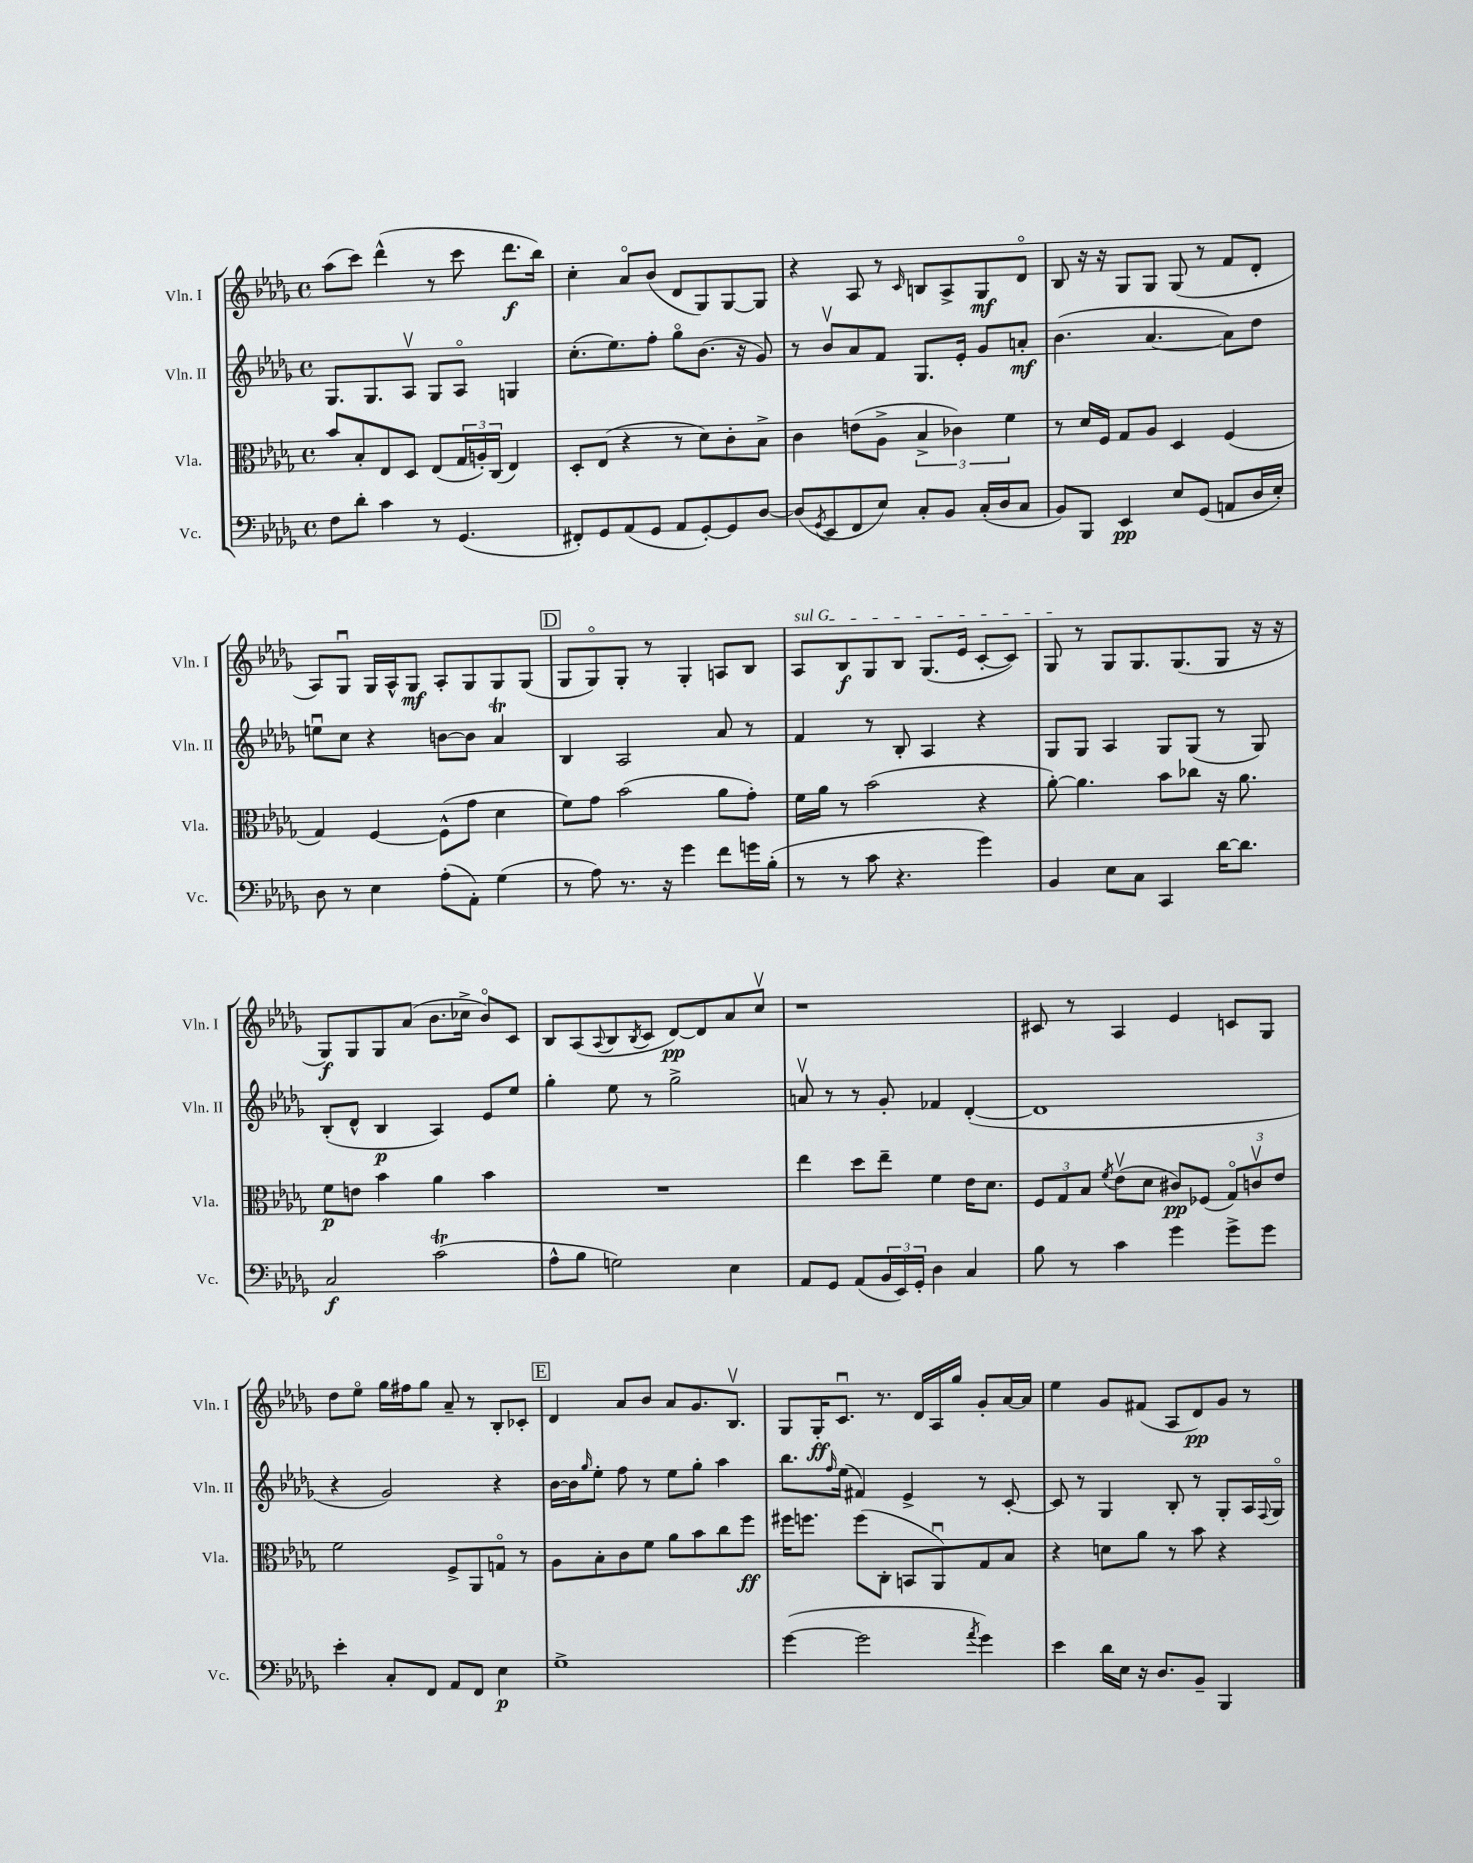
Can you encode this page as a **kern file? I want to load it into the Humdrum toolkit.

**kern	**kern	**kern	**kern
*staff4	*staff3	*staff2	*staff1
*clefF4	*clefC3	*clefG2	*clefG2
*k[b-e-a-d-g-]	*k[b-e-a-d-g-]	*k[b-e-a-d-g-]	*k[b-e-a-d-g-]
*M4/4	*M4/4	*M4/4	*M4/4
*met(c)	*met(c)	*met(c)	*met(c)
8F	8b-	8.G-	(8aa-
8d-'	8B-'	.	8ccc)
.	.	8.G-	.
4c	8E-	.	(4ddd-^^
.	8D-	8A-v	.
8r	(8E-	8G-	8r
(4.GG-	24G-	8A-o	8ccc
.	24A')	.	.
.	(24C	.	.
.	4E-)	4G	8.ddd-
.	.	.	16bb-)
=	=	=	=
8FF#')	8D-'	(8.cc'	4cc'
8GG-	(8E-	.	.
.	.	8.ee-)	.
(8AA-	4r	.	8a-o
8GG-	.	8ff'	(8b-
8AA-	8r	8gg-o	8d-
[8GG-')	8d-)	(8.b-	8G-)
8GG-]	8c'	.	[8G-
.	.	16r	.
[8D-	8B-^	8g-)	8G-]
=	=	=	=
(8D-]	4c	8r	4r
8qGG-	.	.	.
8EE-	.	8b-v	.
8FF	(8e	8a-	8A-
8E-)	8A-^	8f	8r
.	.	.	16qqc
8C'	6B-^	8.G-	8B
8BB-	.	.	8A-^
.	6c-)	.	.
.	.	16e-'	.
(16C'	.	8g-	8G-
16D-	.	.	.
.	6f	.	.
8C	.	8a'	8d-o
=	=	=	=
8BB-)	8r	(4.b-	8B-
8BBB-	16d-	.	16r
.	16F	.	16r
4EE-	8G-	.	8G-
.	8A-	[4.a-	8G-
8E-	4D-	.	(8G-
(8GG-	.	.	8r
8AA	(4F	8a-])	8f
16D-	.	8dd-	8d-'
16E-')	.	.	.
=	=	=	=
8D-	4G-)	8eeu	8A-)
8r	.	8cc	8G-u
4E-	[4F	4r	16G-
.	.	.	16A-^^
.	.	.	8G-
(8A-'	(8F^^]	[8b	8A-'
8AA-')	8g-	8b]	8G-
(4G-	4d-	4a-	8G-
.	.	.	(8G-
=	=	=	=
8r	8f)	4B-	8G-
8A-)	8g-	.	8G-o)
8.r	(2b-	2A-	8G-'
.	.	.	8r
16r	.	.	.
4g-	.	.	4G-'
8f	8a-	8a-	8A
16g	8g-')	8r	8B-
(16B-'	.	.	.
=	=	=	=
8r	16f	4f	8A-
.	16a-	.	.
8r	8r	.	8B-
8c	(2b-	8r	8G-
4.r	.	8B-'	8B-
.	.	4A-	(8.G-
.	.	.	16e-
4g-)	4r	4r	[8c'
.	.	.	8c])
=	=	=	=
4BB-	[8a-')	8G-	8G-
.	4.a-]	8G-	8r
8E-	.	4A-	8G-
8C	.	.	8.G-
4CC	8b-	8G-	.
.	.	.	(8.G-
.	8cc-	(8G-	.
[16d-	16r	8r	8G-
8.d-]	8.a-	.	.
.	.	8G-)	16r
.	.	.	16r
=	=	=	=
2C	8f	(8B-'	8G-)
.	8e	8d-^^	8G-
.	4b-	4B-	8G-
.	.	.	(8a-
(2c	4a-	4A-)	8.b-
.	.	.	16cc-^
.	4b-	8e-	8b-o)
.	.	8ee-	8c
=	=	=	=
8A-^^	1r	4gg-'	8B-
8B-	.	.	(8A-
.	.	.	8qqA-
2G)	.	8ee-	8B-
.	.	.	8qB-
.	.	8r	8c
.	.	2gg-^	[8d-)
.	.	.	8d-]
4E-	.	.	8a-
.	.	.	8ccv
=	=	=	=
8AA-	4ee-	8av	1r
8GG-	.	8r	.
(8AA-	8dd-	8r	.
24BB-	8ee-~	8g-'	.
24EE-)	.	.	.
24GG-'	.	.	.
4D-	4f	4f-	.
4C	16e-	([4d-'	.
.	8.d-	.	.
=	=	=	=
8B-	12F	1d-]	8c#
.	12G-	.	.
8r	.	.	8r
.	12B-	.	.
.	8qf	.	.
4c	(8e-v	.	4A-
.	8d-	.	.
4g-	8c#)	.	4e-
.	(8F-	.	.
8g-^	12G-o)	.	8c
.	12cv	.	.
8g-	.	.	8G-
.	12e-	.	.
=	=	=	=
4e-'	2f	4r	8dd-
.	.	.	8ee-o
8C'	.	2g-)	16gg-
.	.	.	16ff#
8FF	.	.	8gg-
8AA-	8F^	.	8a-~
8FF	8AA-	.	8r
4E-	8Go	4r	8B-'
.	8r	.	8c-'
=	=	=	=
1G-^	8A-	[16b-	4d-
.	.	16b-]	.
.	.	16qqgg-	.
.	8B-'	8ee-'	.
.	8c	8ff	8a-
.	8f	8r	8b-
.	8a-	8ee-	8a-
.	8b-	8gg-'	8.g-
.	8cc	4aa-	.
.	.	.	8.B-v
.	8ff	.	.
=	=	=	=
([4g-	16ff#	8.bb-	8G-
.	8.ff	.	.
.	.	.	16G-'
.	.	16qqff	.
.	.	(16ee-	8.cu
2g-]	(8ff	4f#)	.
.	8C'	.	8.r
.	8BB	4e-^	.
.	.	.	16d-
.	8AA-u)	.	16A-
.	.	.	16gg-
8qa-	.	.	.
4g-)	8G-	8r	8g-'
.	8B-	[8c'	[16a-
.	.	.	16a-]
=	=	=	=
4e-	4r	8c]	4ee-
.	.	8r	.
16d-	8d	4G-	8g-
16E-	.	.	.
16r	8a-	.	(8f#
8.D-	.	.	.
.	8r	8B-'	8A-
8BB-~	8b-	8r	8d-)
4BBB-	4r	8G-'	8g-
.	.	16A-	8r
.	.	8qqF	.
.	.	16G-o	.
==	==	==	==
*-	*-	*-	*-
